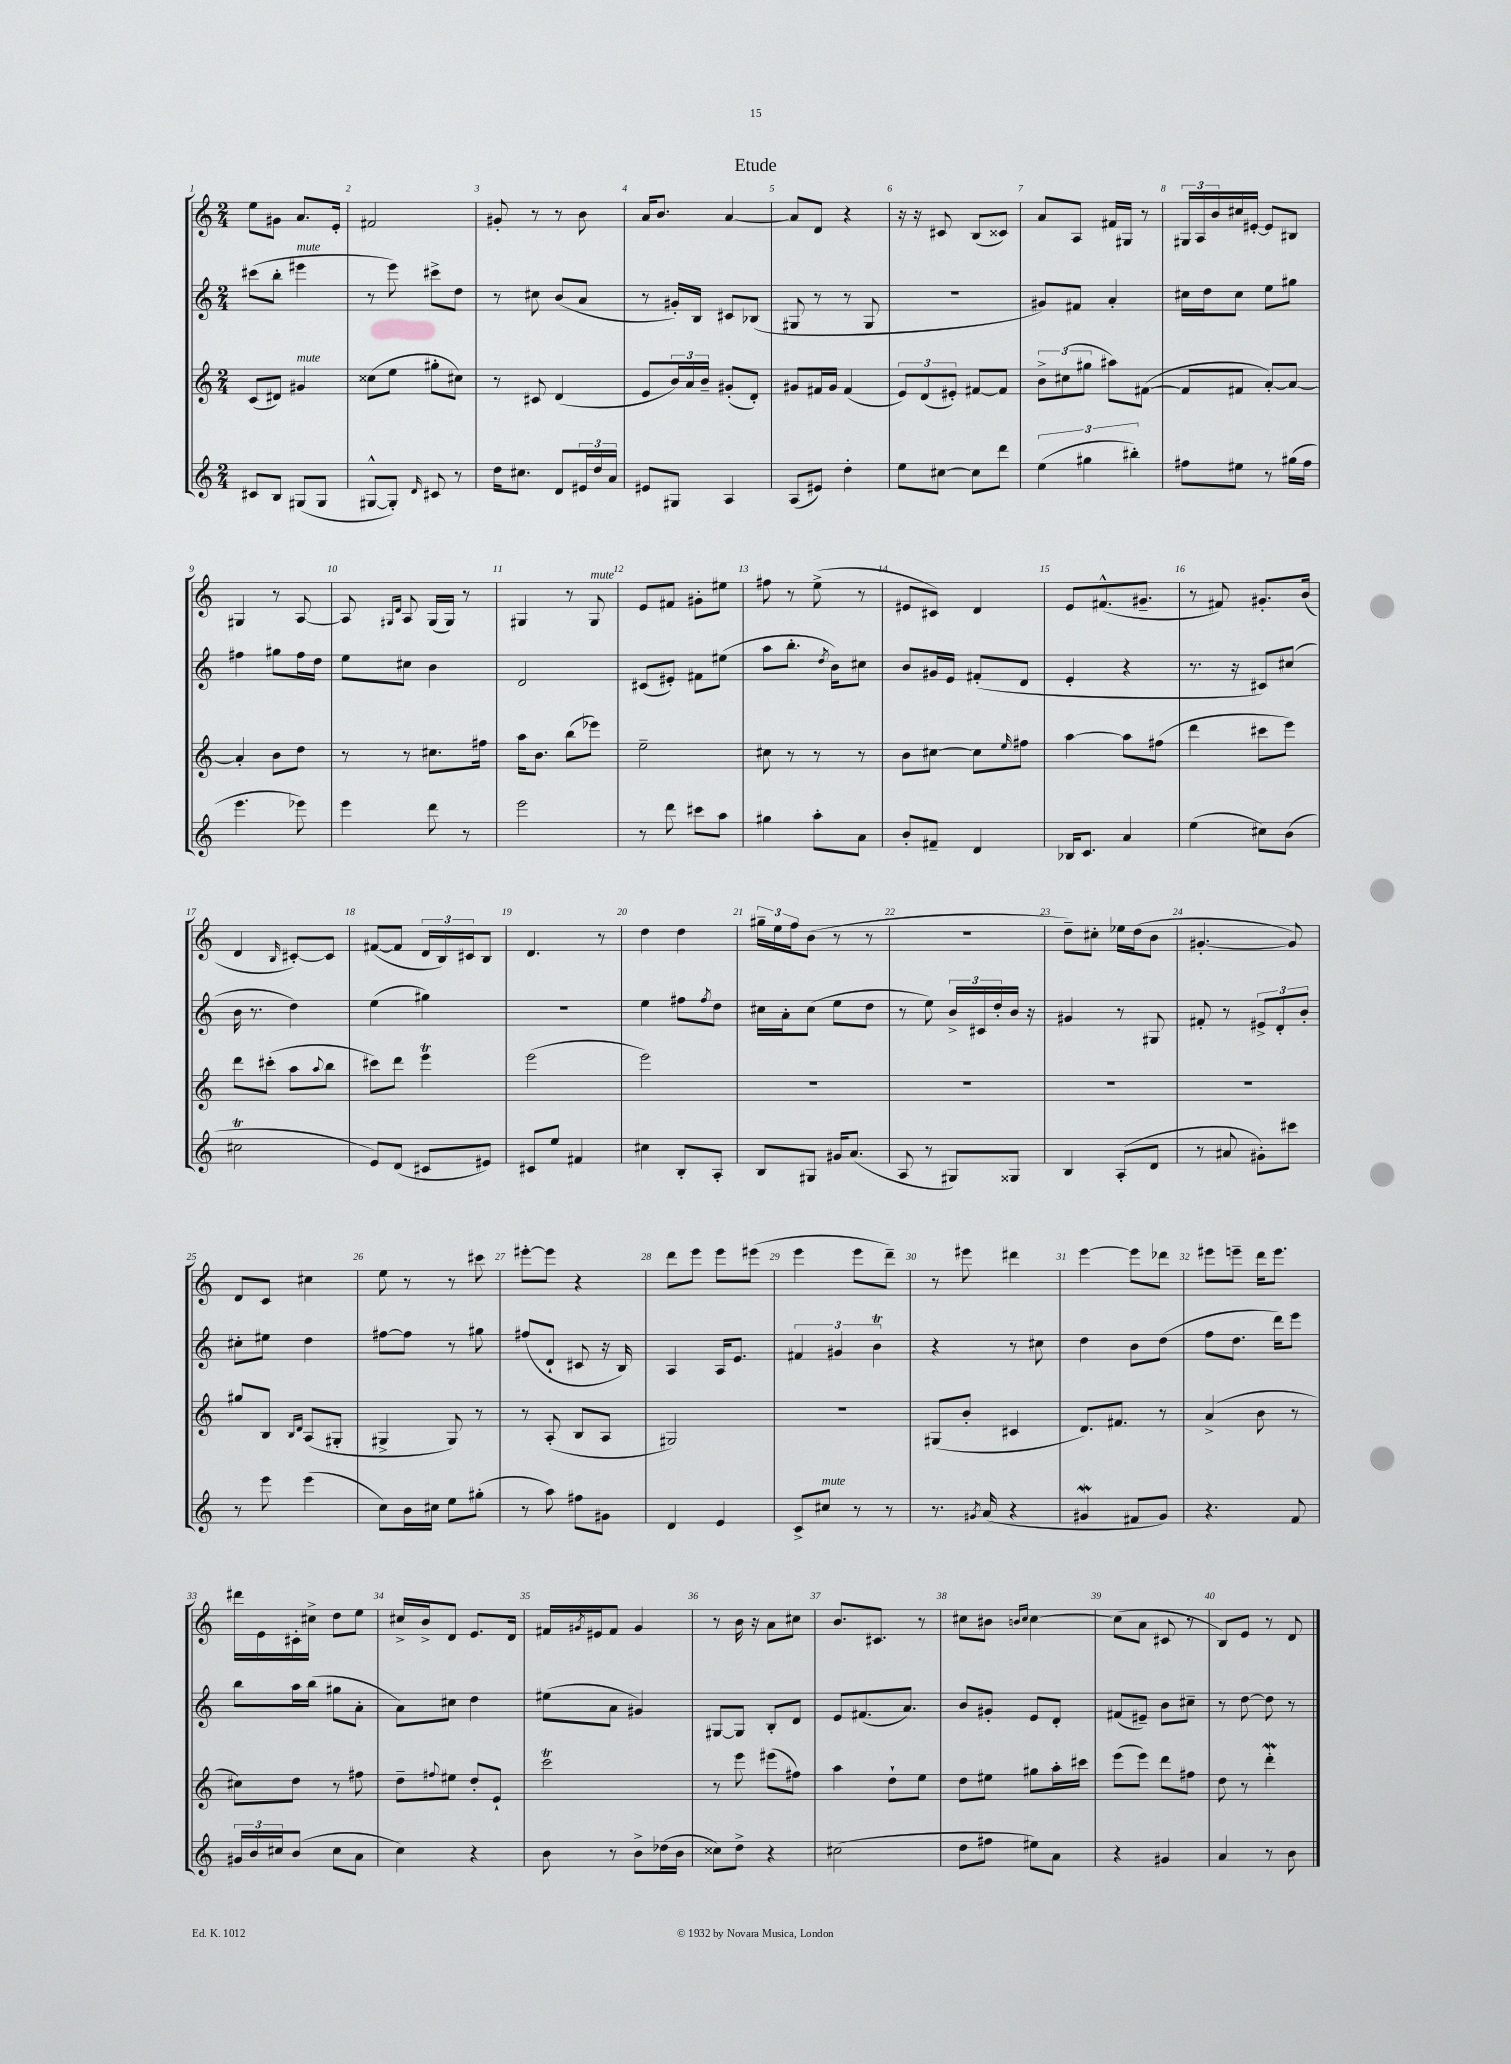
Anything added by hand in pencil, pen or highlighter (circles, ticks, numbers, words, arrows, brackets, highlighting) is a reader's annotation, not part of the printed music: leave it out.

**kern	**kern	**kern	**kern
*part4	*part3	*part2	*part1
*staff4	*staff3	*staff2	*staff1
*clefG2	*clefG2	*clefG2	*clefG2
*k[]	*k[]	*k[]	*k[]
*M2/4	*M2/4	*M2/4	*M2/4
=1	=1	=1	=1
8c#X/L	(8c/L	(8ccc#X\L	8ee\L
8B/J	8d#X/J)	8bb'\J	8g#X\J
!	!	!LO:TX:a:i:t=mute	!
!	!LO:TX:a:i:t=mute	!	!
(8G#X/L	4g#X/	4eee#X\	8.a/L
8G#/J	.	.	.
.	.	.	16e'/Jk
=2	=2	=2	=2
[8G#X^^/L	(8cc##X\L	8r	2f#X/
8G#'/J])	8ee\J	8eee\)	.
16qqd/	.	.	.
8c#X/	8gg#X'\L	8ccc#X^\L	.
8r	8cc#X\J)	8dd\J	.
=3	=3	=3	=3
16dd\KL	8r	8r	8g#X'/
8.cc#X\J	.	.	.
.	8c#X/	8cc#X\	8r
8d/L	(4d/	(8b/L	8r
24e#X/L	.	8a/J	8b\
24dd/	.	.	.
24a/JJ	.	.	.
=4	=4	=4	=4
8e#X/L	8e/L	8r	16a/KL
.	.	.	8.b/J
8G#X/J	24b/L)	16g#X'/LL)	.
.	24a/	.	.
.	.	16B/JJ	.
.	24b~/JJ	.	.
4A/	(8g#X'/L	8c#X/L	[4a/
.	8d'/J)	(8B-X/J	.
=5	=5	=5	=5
(8A/L	8g#X/L	8G#X/	8a/L]
8e#X/J)	16f#X/L	8r	8d/J
.	16g#/JJ	.	.
4dd'\	(4f#/	8r	4r
.	.	8G#/	.
=6	=6	=6	=6
8ee\L	12e/L)	2r	16r
.	.	.	16r
.	(12d/	.	.
[8cc#X\J	.	.	8c#X/
.	12e#X'/J)	.	.
8cc#\L]	[8f#X/L	.	(8B/L
8ddd\J	8f#/J]	.	8c##X/J)
=7	=7	=7	=7
(6ee\	12b^\L	8g#X/L)	8a/L
.	(12cc#X\	.	.
.	.	8f#X/J	8A/J
6gg#X\	12gg#X\J	.	.
.	8aa#X\L)	4a'/	16f#X/LL
.	.	.	16G#X/JJ
6bb#X'\)	.	.	.
.	([8f#X\J	.	8r
=8	=8	=8	=8
8ff#X\L	8f#/L]	16cc#X\LL	24G#X/LL
.	.	.	24A/
.	.	16dd\J	.
.	.	.	24b/
8ee#X\J	8f#X/J	8cc#\J	16cc#X/
.	.	.	[16e#X'/JJ
8r	[8a'/L)	8ee\L	8e#/L]
(16gg#X\LL	8a/J_	8gg#X\J	8B#X/J
16ff#\JJ	.	.	.
!!LO:LB:g=z
=9	=9	=9	=9
4.eee\	4a'/]	4ff#X\	4G#X/
.	8b\L	8gg#X\L	8r
8eee-X\)	8dd\J	16ff#\L	[8A/
.	.	16dd\JJ	.
=10	=10	=10	=10
4eee\	8r	8ee\L	8A/]
.	.	.	16qqG#X/LL
.	.	.	16qqd/JJ
.	8r	8cc#X\J	8A/
8ddd\	8.cc#X\L	4b\	(16G#/LL
.	.	.	16G#/JJ)
8r	.	.	8r
.	16ff#X\Jk	.	.
=11	=11	=11	=11
2eee\	16aa\KL	2d/	4G#X/
.	8.b\J	.	.
.	(8bb\L	.	8r
!	!	!	!LO:TX:a:i:t=mute
.	8eee-X\J)	.	8G#/
=12	=12	=12	=12
8r	2ee~\	(8c#X/L	8e/L
8ddd\	.	8e#X'/J)	8f#X/J
8ccc#X\L	.	8f#X\L	8g#X'\L
8aa\J	.	(8ee#X\J	8ee#X\J
=13	=13	=13	=13
4gg#X\	8cc#X\	8aa\L	8ff#X\
.	8r	8.bb'\J	8r
8aa'\L	8r	.	(8ee^\
.	.	8qdd/	.
.	.	16b\KL)	.
8a\J	8r	8cc#X\J	8r
=14	=14	=14	=14
8b'/L	8b\L	8b/L	8e#X/L
8f#X~/J	[8cc#X\J	16g#X/L	8c#X/J)
.	.	16e/JJ	.
4d/	8cc#\L]	(8f#X'/L	4d/
.	16qqee/	.	.
.	8ff#X\J	8d/J	.
=15	=15	=15	=15
16B-X/KL	[4aa\	4e'/	8e/L
8.c/J	.	.	.
.	.	.	(8.f#X^^/
4a/	8aa\L]	4r	.
.	.	.	8.g#X~/J
.	(8ff#X\J	.	.
=16	=16	=16	=16
(4ee\	4ddd\	8.r	8r
.	.	.	8f#X/)
.	.	16r	.
8cc#X\L)	8ccc#X\L	8c#X/L)	8.g#X'/L
(8b\J	8eee\J)	(8cc#X/J	.
.	.	.	(16b/Jk
!!LO:LB:g=z
=17	=17	=17	=17
2cc#Xt\	8ddd\L	16b\	4d/
.	.	8.r	.
.	(8ccc#X'\J	.	.
.	.	.	16qqB/
.	8aa\L	4dd\)	[8c#X'/L)
.	8qqaa/	.	.
.	8bb\J	.	8c#/J]
=18	=18	=18	=18
8e/L)	8ccc#X\L)	(4ee\	([8f#X/L
(8d/J	8ddd\J	.	8f#/J]
8c#X/L	4eeet\	4gg#X\)	24d/LL
.	.	.	24B/)
.	.	.	24c#X/J
8e#X/J)	.	.	8B/J
=19	=19	=19	=19
8c#X/L	(2eee\	2r	4.d/
8ee/J	.	.	.
4f#X/	.	.	.
.	.	.	8r
=20	=20	=20	=20
4cc#X\	2eee\)	4ee\	4dd\
8B'/L	.	8ff#X\L	4dd\
.	.	8qff#/	.
8A'/J	.	8dd\J	.
=21	=21	=21	=21
8B/L	2r	16cc#X\LL	24gg#X~\LL
.	.	.	24ee\
.	.	16a'\J	.
.	.	.	24ff\J
8G#X/J	.	(8cc#\J	(8b\J
16g#X/KL	.	8ee\L	8r
(8.a/J	.	.	.
.	.	8dd\J	8r
=22	=22	=22	=22
8A/	2r	8r	2r
8r	.	8ee\)	.
8G#X/L)	.	24b^/LL	.
.	.	24c#X/	.
.	.	24dd'/	.
8G##X/J	.	16b/JJ	.
.	.	16r	.
=23	=23	=23	=23
4B/	2r	4g#X/	8dd~\L)
.	.	.	8cc#X'\J
(8A'/L	.	8r	16ee-X\LL
.	.	.	(16dd\J
8d/J	.	8G#X/	8b\J
=24	=24	=24	=24
8r	2r	8f#X'/	[4.g#X'/
8a#X/	.	8r	.
8g#X'\L)	.	12e#X^/L	.
.	.	12d'/	.
8ccc#X\J	.	.	8g#/])
.	.	12b'/J	.
!!LO:LB:g=z
=25	=25	=25	=25
8r	8gg#X/L	8cc#X'\L	8d/L
8eee\	8B/J	8ee#X\J	8c/J
.	16qqB/LL	.	.
.	16qqd/JJ	.	.
(4eee\	(8A/L	4dd\	4cc#X\
.	8G#X'/J	.	.
=26	=26	=26	=26
8cc\L)	4G#X^/	[8ff#X\L	8ee\
16b\L	.	8ff#\J]	8r
16cc#X\JJ	.	.	.
8ee\L	8G#/)	8r	8r
(8gg#X'\J	8r	8gg#X\	8ccc#X\
=27	=27	=27	=27
8r	8r	(8ff#X/L	[8eee#X'\L
8aa\)	(8A'/	8d`/J	8eee#\J]
8ff#X\L	8B/L	8c#X/	4r
8g#X\J	8A/J	16r	.
.	.	16B/)	.
=28	=28	=28	=28
4d/	2G#X/)	4A/	8ddd\L
.	.	.	8eee\J
4e/	.	16A/KL	8eee\L
.	.	8.e/J	.
.	.	.	(8eee#X\J
=29	=29	=29	=29
8c^/L	2r	6f#X/	4eee\
!LO:TX:a:i:t=mute	!	!	!
8cc#X/J	.	.	.
.	.	6g#X/	.
8r	.	.	8eee\L
.	.	6bt\	.
8r	.	.	8ddd~\J)
=30	=30	=30	=30
8.r	(8G#X/L	4r	8r
.	8b'/J	.	8eee#X\
8qg#X/	.	.	.
(16a/	.	.	.
4r	4c#X/	8r	4ddd#X\
.	.	8cc#X\	.
=31	=31	=31	=31
4g#XW/	8.d/L)	4dd\	[4eee\
.	8.f#X/J	.	.
8f#X/L	.	8b\L	8eee\L]
8g#/J)	8r	(8dd\J	8ddd-X\J
=32	=32	=32	=32
4.r	(4a^/	8ff\L	8eee#X\L
.	.	8.dd\J	8eeen~\J
.	8b\	.	16ddd\KL
.	.	16ddd\KL)	8.eee\J
8f/	8r	8eee\J	.
!!LO:LB:g=z
=33	=33	=33	=33
24g#X/LL	8cc#X\L)	8bb\L	16ddd#X\LL
24b/	.	.	.
.	.	.	16e\
24cc#X/J	.	.	.
(8b/J	8dd\J	16aa\L	16c#X'\
.	.	(16bb\JJ	16cc#X^\JJ
8cc#\L	8r	8gg#X\L	8dd\L
8a\J	8ff#X\	8a'\J	8ee\J
=34	=34	=34	=34
4cc\)	8dd~\L	8a\L)	16cc#X^/LL
.	.	.	16b^/J
.	8qqff#X/	.	.
.	8ee#X\J	8cc#X\J	8d/J
4r	8dd'/L	4dd\	8.e/L
.	8e`/J	.	.
.	.	.	16d/Jk
=35	=35	=35	=35
8b\	2cccT\	(8ee#X\L	16f#X/LL
.	.	.	8qg#X/
.	.	.	16e#X/J
8r	.	8a\J	8f#/J
8b^\L	.	4g#X/)	4g#/
(16dd-X\L	.	.	.
16b\JJ	.	.	.
=36	=36	=36	=36
8cc##X\L)	8r	[8G#X/L	8r
8dd^\J	8eee\	8G#/J]	16b\
.	.	.	16r
4r	(8eee#X\L	8B'/L	8a\L
.	8ff#X\J)	8d/J	8cc#X\J
=37	=37	=37	=37
(2cc#X\	4aa\	8e/L	8.b/L
.	.	(8.f#X/	.
.	.	.	8.c#X/J
.	8dd`\L	.	.
.	.	8.a/J)	.
.	8ee\J	.	8r
=38	=38	=38	=38
8dd\L	8dd\L	8b/L	8cc#X\L
8ff#X\J	8ee#X\J	8g#X'/J	8b#X\J
.	.	.	16qqbn/LL
.	.	.	16qqcc#/JJ
8ee#X\L)	8gg#X\L	8e/L	[4cc#\
8a\J	16aa'\L	8d'/J	.
.	16ccc#X\JJ	.	.
=39	=39	=39	=39
4r	(8eee\L	(8f#X/L	(8cc#\L]
.	8eee\J)	8e#X~/J)	8a\J
4g#X/	8ddd\L	8b\L	8c#X/
.	8ff#X\J	8cc#X~\J	8r
=40	=40	=40	=40
4a/	8dd\	8r	8B/L)
.	8r	[8dd\	8e/J
8r	4dddW'\	8dd\]	8r
8b\	.	8r	8d/
==	==	==	==
*-	*-	*-	*-
